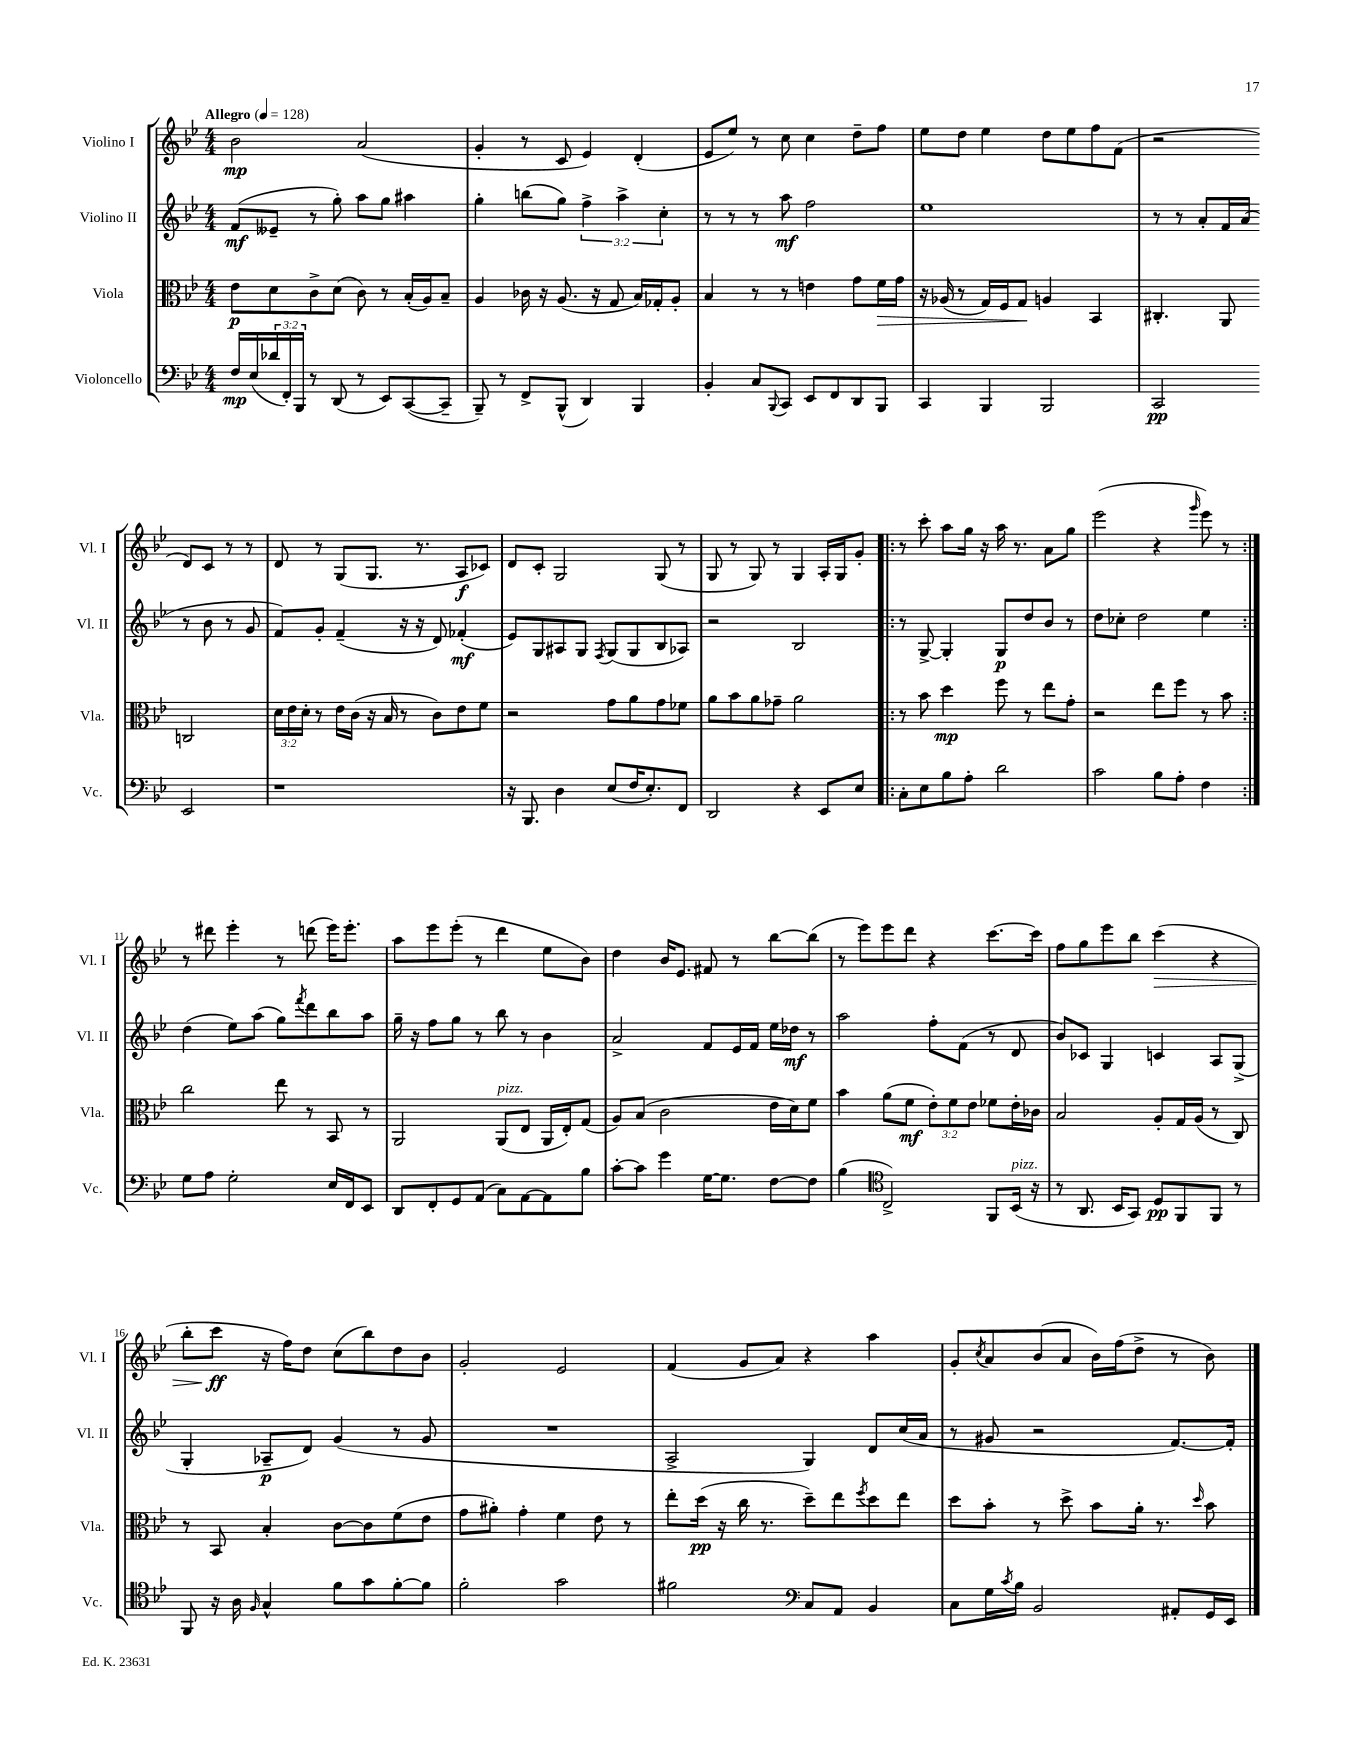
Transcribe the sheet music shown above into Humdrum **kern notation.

**kern	**dynam	**kern	**dynam	**kern	**dynam	**kern	**dynam
*part4	*part4	*part3	*part3	*part2	*part2	*part1	*part1
*staff4	*staff4	*staff3	*staff3	*staff2	*staff2	*staff1	*staff1
*I"Violoncello	*	*I"Viola	*	*I"Violino II	*	*I"Violino I	*
*I'Vc.	*	*I'Vla.	*	*I'Vl. II	*	*I'Vl. I	*
*clefF4	*	*clefC3	*	*clefG2	*	*clefG2	*
*k[b-e-]	*	*k[b-e-]	*	*k[b-e-]	*	*k[b-e-]	*
*M4/4	*	*M4/4	*	*M4/4	*	*M4/4	*
*MM128	*	*MM128	*	*MM128	*	*MM128	*
=1	=1	=1	=1	=1	=1	=1	=1
!	!	!	!	!	!	!LO:TX:a:B:t=Allegro	!
16F/LL	mp	8e-\L	p	(8f/L	mf	2b-\	mp
(16E-/	.	.	.	.	.	.	.
24d-X/	.	8d\	.	8e--X~/J	.	.	.
24FF'/)	.	.	.	.	.	.	.
24BBB-/JJ	.	.	.	.	.	.	.
8r	.	8c^\	.	8r	.	.	.
(8DD/	.	(8d\J	.	8gg'\)	.	.	.
8r	.	8c\)	.	8aa\L	.	(2a/	.
8EE-/L)	.	8r	.	8gg\J	.	.	.
([8CC/	.	(16B-'/LL	.	4aa#X\	.	.	.
.	.	16A/J)	.	.	.	.	.
8CC~/J]	.	8B-~/J	.	.	.	.	.
=2	=2	=2	=2	=2	=2	=2	=2
8BBB-~/)	.	4A/	.	4gg'\	.	4g'/	.
8r	.	.	.	.	.	.	.
8FF^/L	.	16c-X\	.	(8bbn\L	.	8r	.
.	.	16r	.	.	.	.	.
(8BBB-^^/J	.	(8.A/	.	8gg\J)	.	8c/	.
4DD/)	.	.	.	6ff^\	.	4e-/)	.
.	.	16r	.	.	.	.	.
.	.	8G/	.	.	.	.	.
.	.	.	.	6aa^\	.	.	.
4BBB-/	.	16B-/LL)	.	.	.	(4d'/	.
.	.	16G-X'/J	.	.	.	.	.
.	.	.	.	6cc'\	.	.	.
.	.	8A'/J	.	.	.	.	.
=3	=3	=3	=3	=3	=3	=3	=3
4BB-'/	.	4B-/	.	8r	.	8e-/L	.
.	.	.	.	8r	.	8ee-/J)	.
8C/L	.	8r	.	8r	.	8r	.
8qqBBB-/	.	.	.	.	.	.	.
8CC/J	.	8r	.	8aa\	mf	8cc\	.
8EE-/L	.	4en\	.	2ff\	.	4cc\	.
8FF/	.	.	.	.	.	.	.
8DD/	.	8g\L	.	.	.	8dd~\L	.
!	!	!	!LO:HP:b	!	!	!	!
8BBB-/J	.	16f\L	>	.	.	8ff\J	.
.	.	16g\JJ	.	.	.	.	.
=4	=4	=4	=4	=4	=4	=4	=4
4CC/	.	16r	.	1ee-	.	8ee-\L	.
.	.	(16A-X/	.	.	.	.	.
.	.	8r	.	.	.	8dd\J	.
4BBB-/	.	16G/LL)	.	.	.	4ee-\	.
.	.	16F/J	.	.	.	.	.
.	.	8G/J	.	.	.	.	.
2BBB-/	.	4An/	]	.	.	8dd\L	.
.	.	.	.	.	.	8ee-\	.
.	.	4BB-/	.	.	.	8ff\	.
.	.	.	.	.	.	(8f\J	.
=5	=5	=5	=5	=5	=5	=5	=5
2CC/	pp	4.C#X'/	.	8r	.	2r	.
.	.	.	.	8r	.	.	.
.	.	.	.	8a'/L	.	.	.
.	.	8AA/	.	16f/L	.	.	.
.	.	.	.	(16a/JJ	.	.	.
2EE-/	.	2Cn/	.	8r	.	8d/L)	.
.	.	.	.	8b-\	.	8c/J	.
.	.	.	.	8r	.	8r	.
.	.	.	.	8g/	.	8r	.
!!LO:LB:g=z
=6	=6	=6	=6	=6	=6	=6	=6
1r	.	24d\LL	.	8f/L)	.	8d/	.
.	.	24e-\	.	.	.	.	.
.	.	24d'\JJ	.	.	.	.	.
.	.	8r	.	8g'/J	.	8r	.
.	.	16e-\LL	.	(4f~/	.	(8G/L	.
.	.	(16c\JJ	.	.	.	.	.
.	.	16r	.	.	.	8.G/J	.
.	.	16B-/	.	.	.	.	.
.	.	8r	.	16r	.	.	.
.	.	.	.	16r	.	8.r	.
.	.	8c\L)	.	8d/)	.	.	.
.	.	8e-\	.	(4f-X'/	mf	8A/L	f
.	.	8f\J	.	.	.	8c-X/J)	.
=7	=7	=7	=7	=7	=7	=7	=7
16r	.	2r	.	8e-/L)	.	8d/L	.
8.BBB-/	.	.	.	.	.	.	.
.	.	.	.	8G/	.	8c'/J	.
4D\	.	.	.	8A#X/	.	2G/	.
.	.	.	.	8G/J	.	.	.
.	.	.	.	8qF/	.	.	.
(8E-/L	.	8g\L	.	(8G/L	.	.	.
16F/K	.	8a\	.	8G/	.	.	.
8.E-'/)	.	.	.	.	.	.	.
.	.	8g\	.	8B-/	.	(8G/	.
8FF/J	.	8f-X\J	.	8A-X/J)	.	8r	.
=8	=8	=8	=8	=8	=8	=8	=8
2DD/	.	8a\L	.	2r	.	8G/	.
.	.	8b-\	.	.	.	8r	.
.	.	8a\	.	.	.	8G/)	.
.	.	8g-X~\J	.	.	.	8r	.
4r	.	2a\	.	2B-/	.	4G/	.
8EE-/L	.	.	.	.	.	16A'/LL	.
.	.	.	.	.	.	16G/J	.
8E-/J	.	.	.	.	.	8g'/J	.
=9!|:	=9!|:	=9!|:	=9!|:	=9!|:	=9!|:	=9!|:	=9!|:
8C'\L	.	8r	.	8r	.	8r	.
8E-\	.	8b-\	.	[8G^/	.	8ccc'\	.
8B-\	.	4dd\	mp	4G'/]	.	8aa\L	.
8A'\J	.	.	.	.	.	16gg\Jk	.
.	.	.	.	.	.	16r	.
2d\	.	8ff\	.	8G/L	p	16aa\	.
.	.	.	.	.	.	8.r	.
.	.	8r	.	8dd/	.	.	.
.	.	8ee-\L	.	8b-/J	.	8a\L	.
.	.	8g'\J	.	8r	.	8gg\J	.
=10	=10	=10	=10	=10	=10	=10	=10
2c\	.	2r	.	8dd\L	.	(2eee-\	.
.	.	.	.	8cc-X'\J	.	.	.
.	.	.	.	2dd\	.	.	.
8B-\L	.	8ee-\L	.	.	.	4r	.
8A'\J	.	8ff\J	.	.	.	.	.
.	.	.	.	.	.	16qqggg/	.
4F\	.	8r	.	4ee-\	.	8eee-\)	.
.	.	8b-\	.	.	.	8r	.
!!LO:LB:g=z
=11:|!	=11:|!	=11:|!	=11:|!	=11:|!	=11:|!	=11:|!	=11:|!
8G\L	.	2cc\	.	(4dd\	.	8r	.
8A\J	.	.	.	.	.	8ddd#X\	.
2G'\	.	.	.	8ee-\L)	.	4eee-'\	.
.	.	.	.	(8aa\J	.	.	.
.	.	8ee-\	.	8gg\L)	.	8r	.
.	.	.	.	8qfff/	.	.	.
.	.	8r	.	8ddd\	.	(8dddn\	.
16E-/LL	.	8BB-/	.	8bb-\	.	16eee-\KL)	.
16FF/J	.	.	.	.	.	8.eee-'\J	.
8EE-/J	.	8r	.	8aa\J	.	.	.
=12	=12	=12	=12	=12	=12	=12	=12
8DD/L	.	2AA/	.	16gg~\	.	8aa\L	.
.	.	.	.	16r	.	.	.
8FF'/	.	.	.	8ff\L	.	8eee-\	.
8GG/	.	.	.	8gg\J	.	(8eee-'\J	.
(8AA/J	.	.	.	8r	.	8r	.
!	!	!LO:TX:a:i:t=pizz.	!	!	!	!	!
8C\L)	.	(8AA/L	.	8bb-\	.	4ddd\	.
[8AA\	.	8E-/J	.	8r	.	.	.
8AA\]	.	16AA/LL	.	4b-\	.	8ee-\L	.
.	.	16E-'/J)	.	.	.	.	.
8B-\J	.	(8G/J	.	.	.	8b-\J)	.
=13	=13	=13	=13	=13	=13	=13	=13
[8c'\L	.	8A/L)	.	2a^/	.	4dd\	.
8c\J]	.	(8B-/J	.	.	.	.	.
4g\	.	2c\	.	.	.	16b-/KL	.
.	.	.	.	.	.	8.e-/J	.
[16G\KL	.	.	.	8f/L	.	8f#X/	.
8.G\J]	.	.	.	.	.	.	.
.	.	.	.	16e-/L	.	8r	.
.	.	.	.	16f/JJ	.	.	.
[8F\L	.	16e-\LL	.	16ee-\LL	.	[8bb-\L	.
.	.	16d\J)	.	16dd-X\JJ	mf	.	.
8F\J]	.	8f\J	.	8r	.	(8bb-\J]	.
=14	=14	=14	=14	=14	=14	=14	=14
(4B-\	.	4b-\	.	2aa\	.	8r	.
.	.	.	.	.	.	8eee-\L)	.
*clefC4	*	*	*	*	*	*	*
2C^/)	.	(8a\L	.	.	.	8eee-\	.
.	.	8f\J	mf	.	.	8ddd\J	.
.	.	12e-'\L)	.	8ff'\L	.	4r	.
.	.	12f\	.	.	.	.	.
.	.	.	.	(8f\J	.	.	.
.	.	12e-\J	.	.	.	.	.
8FF/L	.	8f-X\L	.	8r	.	[8.ccc\L	.
!LO:TX:a:i:t=pizz.	!	!	!	!	!	!	!
(16BB-/Jk	.	16e-'\L	.	8d/	.	.	.
16r	.	16c-X\JJ	.	.	.	16ccc\Jk]	.
=15	=15	=15	=15	=15	=15	=15	=15
8r	.	2B-/	.	8b-/L)	.	8ff\L	.
8.AA/	.	.	.	8c-X/J	.	8gg\	.
.	.	.	.	4G/	.	8eee-\	.
16BB-/KL	.	.	.	.	.	.	.
8GG/J)	.	.	.	.	.	8bb-\J	.
!	!	!	!	!	!	!	!LO:HP:b
8D/L	pp	8A'/L	.	4cn/	.	(4ccc\	>
8FF/	.	16G/L	.	.	.	.	.
.	.	(16A/JJ	.	.	.	.	.
8FF/J	.	8r	.	8A/L	.	4r	.
8r	.	8C/)	.	(8G^/J	.	.	.
!!LO:LB:g=z
=16	=16	=16	=16	=16	=16	=16	=16
8FF/	.	8r	.	4G'/	.	8bb-'\L	.
16r	.	8BB-/	.	.	.	8ccc\J	ff
16A\	.	.	.	.	.	.	.
16qqF/	.	.	.	.	.	.	.
4G^^/	.	4B-'/	.	8A-X~/L	p	16r	]
.	.	.	.	.	.	16ff\KL)	.
.	.	.	.	8d/J)	.	8dd\J	.
8f\L	.	[8c\L	.	(4g/	.	(8cc\L	.
8g\	.	8c\]	.	.	.	8bb-\)	.
[8f'\	.	(8f\	.	8r	.	8dd\	.
8f\J]	.	8e-\J	.	8g/	.	8b-\J	.
=17	=17	=17	=17	=17	=17	=17	=17
2f'\	.	8g\L	.	1r	.	2g'/	.
.	.	8a#X'\J)	.	.	.	.	.
.	.	4g'\	.	.	.	.	.
2g\	.	4f\	.	.	.	2e-/	.
.	.	8e-\	.	.	.	.	.
.	.	8r	.	.	.	.	.
=18	=18	=18	=18	=18	=18	=18	=18
2f#X\	.	8ee-'\L	.	2A^/	.	(4f/	.
.	.	(16dd\Jk	pp	.	.	.	.
.	.	16r	.	.	.	.	.
.	.	16cc\	.	.	.	8g/L	.
.	.	8.r	.	.	.	.	.
.	.	.	.	.	.	8a/J)	.
*clefF4	*	*	*	*	*	*	*
8C/L	.	8dd~\L)	.	4G/)	.	4r	.
8AA/J	.	8ee-\	.	.	.	.	.
.	.	8qff/	.	.	.	.	.
4BB-/	.	8dd\	.	8d/L	.	4aa\	.
.	.	8ee-\J	.	(16cc/L	.	.	.
.	.	.	.	16a/JJ	.	.	.
=19	=19	=19	=19	=19	=19	=19	=19
8C\L	.	8dd\L	.	8r	.	8g'/L	.
.	.	.	.	.	.	8qcc/	.
16G\L	.	8b-'\J	.	8g#X/	.	8a/	.
8qc/	.	.	.	.	.	.	.
16B-\JJ	.	.	.	.	.	.	.
2BB-/	.	8r	.	2r	.	(8b-/	.
.	.	8dd^\	.	.	.	8a/J	.
.	.	8b-\L	.	.	.	16b-\LL)	.
.	.	.	.	.	.	(16ff\J	.
.	.	16a'\Jk	.	.	.	8dd^\J	.
.	.	8.r	.	.	.	.	.
8AA#X'/L	.	.	.	[8.f/L)	.	8r	.
.	.	16qqdd/	.	.	.	.	.
16GG/L	.	8b-\	.	.	.	8b-\)	.
16EE-/JJ	.	.	.	16f'/Jk]	.	.	.
==	==	==	==	==	==	==	==
*-	*-	*-	*-	*-	*-	*-	*-
